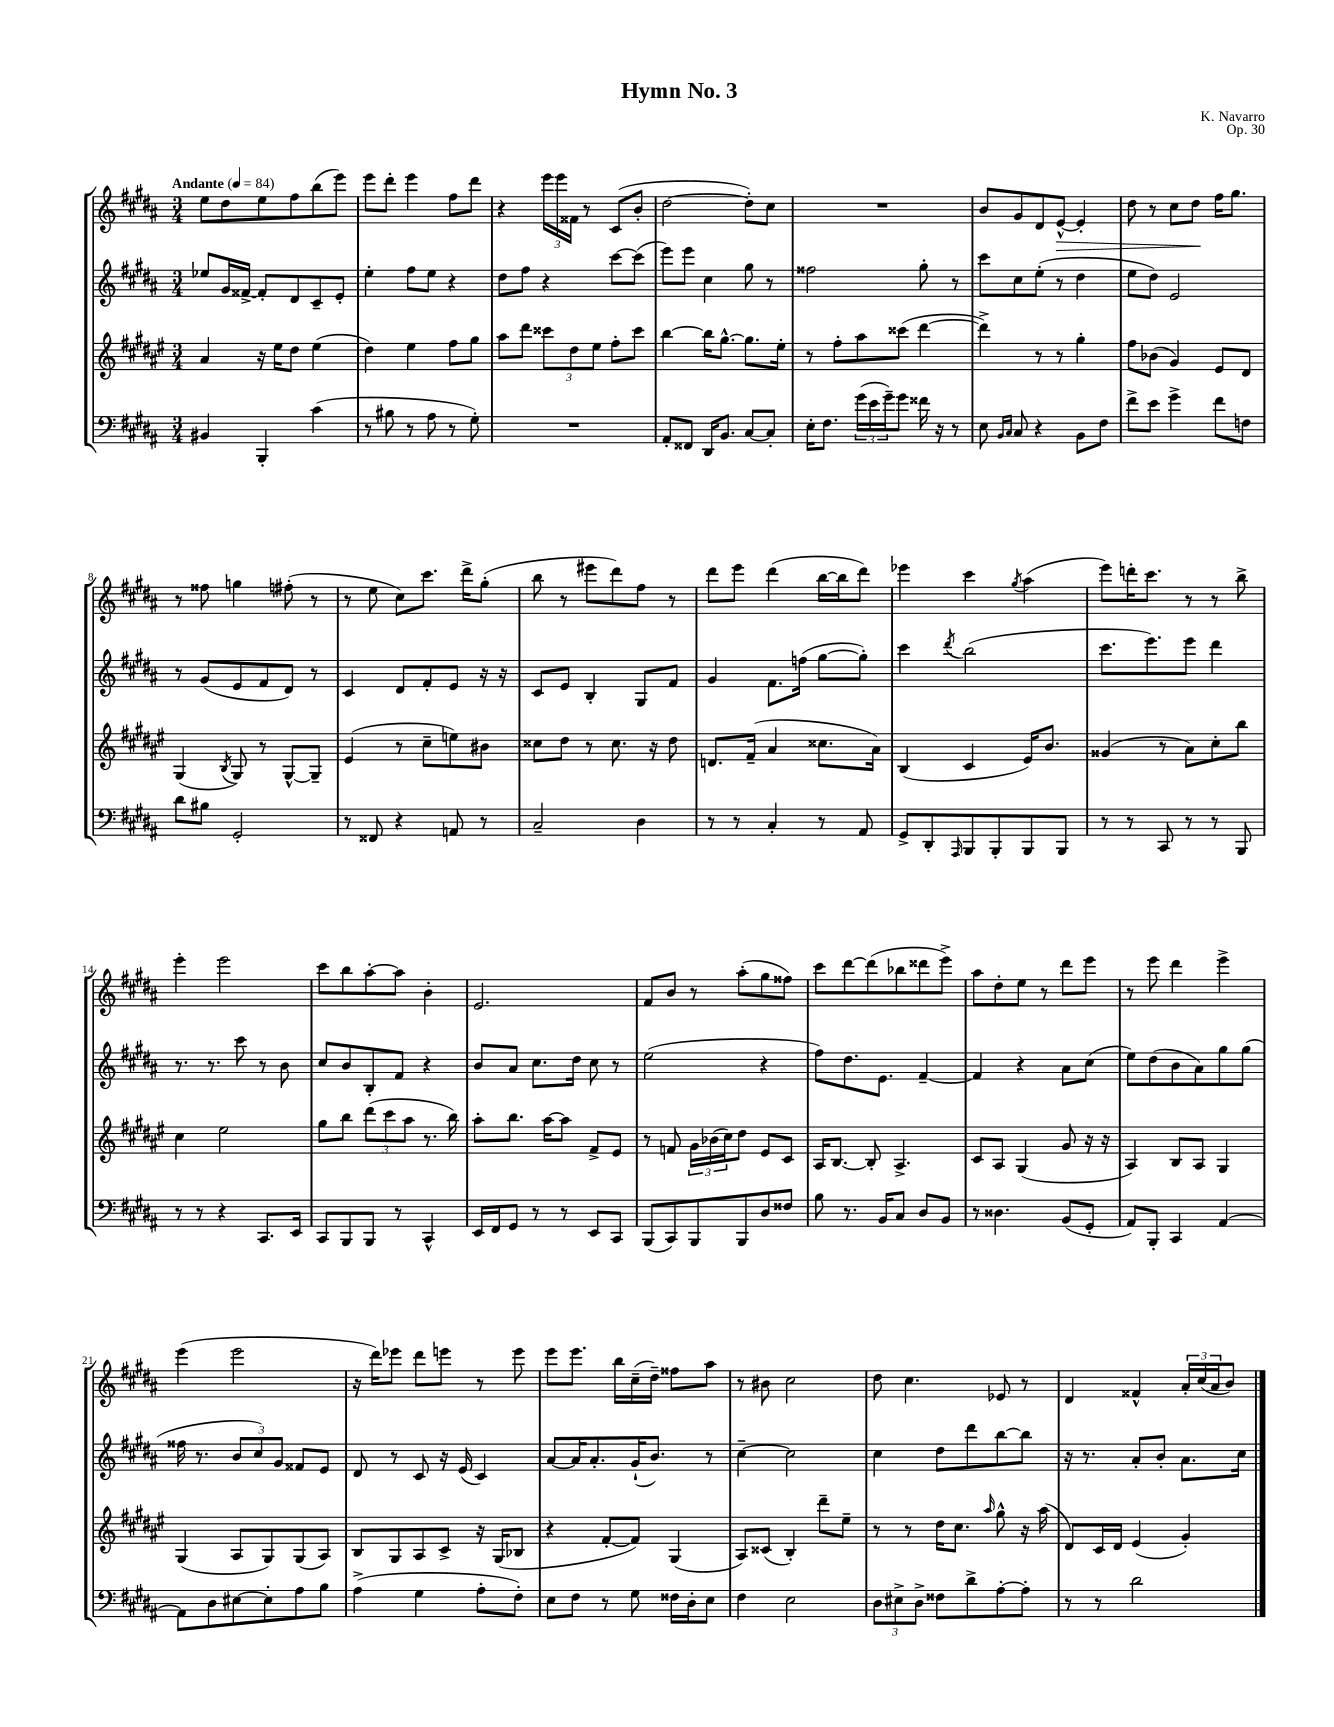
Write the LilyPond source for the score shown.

\header { title = "Hymn No. 3" composer = "K. Navarro" opus = "Op. 30" }
<<
\new StaffGroup <<
\new Staff = "s0" {
    \clef treble \key b \major \numericTimeSignature \time 3/4 \tempo "Andante" 4 = 84
    e''8 dis''8 e''8 fis''8 b''8( e'''8) |
    e'''8 dis'''8-. e'''4 fis''8 dis'''8 |
    r4 \tuplet 3/2 { e'''16 e'''16 fisis'16 } r8 cis'8( b'8-. |
    dis''2~ dis''8-.) cis''8 |
    R2. |
    b'8 gis'8 dis'8 e'8~-^\> e'4-. |
    dis''8 r8 cis''8 dis''8\! fis''16 gis''8. |
    r8 fisis''8 g''4 fis''8-.( r8 |
    r8 e''8 cis''8) cis'''8. dis'''16-> gis''8-.( |
    b''8 r8 eis'''8 dis'''8) fis''8 r8 |
    dis'''8 e'''8 dis'''4( b''16~ b''16 dis'''8) |
    ees'''4 cis'''4 \acciaccatura { gis''8 } ais''4( |
    e'''8) d'''16-. cis'''8. r8 r8 b''8-> |
    e'''4-. e'''2 |
    cis'''8 b''8 ais''8~-. ais''8 b'4-. |
    e'2. |
    fis'8 b'8 r8 ais''8-.( gis''8 fisis''8) |
    cis'''8 dis'''8~ dis'''8( bes''8 disis'''8 e'''8->) |
    ais''8 dis''8-. e''8 r8 dis'''8 e'''8 |
    r8 e'''8 dis'''4 e'''4-> |
    e'''4( e'''2 |
    r16 dis'''16) ees'''8 dis'''8 e'''8 r8 e'''8 |
    e'''8 e'''8. b''16 cis''16--( dis''16--) fisis''8 ais''8 |
    r8 bis'8 cis''2 |
    dis''8 cis''4. ees'8 r8 |
    dis'4 fisis'4-^ \tuplet 3/2 { ais'16-. cis''16( ais'16 } b'8) \bar "|." |
}
\new Staff = "s1" {
    \clef treble \key b \major \numericTimeSignature \time 3/4
    ees''8 gis'16 fisis'16~-> fisis'8-. dis'8 cis'8-- e'8-. |
    e''4-. fis''8 e''8 r4 |
    dis''8 fis''8 r4 cis'''8~ cis'''8( |
    e'''8) e'''8 cis''4 gis''8 r8 |
    fisis''2 gis''8-. r8 |
    cis'''8 cis''8 e''8-.( r8 dis''4 |
    e''8 dis''8) e'2 |
    r8 gis'8( e'8 fis'8 dis'8) r8 |
    cis'4 dis'8 fis'8-. e'8 r16 r16 |
    cis'8 e'8 b4-. gis8 fis'8 |
    gis'4 fis'8. f''16( gis''8~ gis''8-.) |
    cis'''4 \acciaccatura { dis'''8 } b''2( |
    cis'''8. e'''8.) e'''8 dis'''4 |
    r8. r8. cis'''8 r8 b'8 |
    cis''8 b'8 b8-. fis'8 r4 |
    b'8 ais'8 cis''8. dis''16 cis''8 r8 |
    e''2( r4 |
    fis''8) dis''8. e'8. fis'4~-- |
    fis'4 r4 ais'8 cis''8( |
    e''8) dis''8( b'8 ais'8) gis''8 gis''8( |
    fisis''16 r8. \tuplet 3/2 { b'8 cis''8) gis'8 } fisis'8 e'8 |
    dis'8 r8 cis'8 r16 e'16( cis'4) |
    ais'8~ ais'16 ais'8.-. gis'16-!( b'8.) r8 |
    cis''4~-- cis''2 |
    cis''4 dis''8 dis'''8 b''8~ b''8 |
    r16 r8. ais'8-. b'8-. ais'8. cis''16 \bar "|." |
}
\new Staff = "s2" {
    \clef treble \key fis \major \numericTimeSignature \time 3/4
    ais'4 r16 eis''16 dis''8 eis''4( |
    dis''4) eis''4 fis''8 gis''8 |
    ais''8 dis'''8 \tuplet 3/2 { cisis'''8 dis''8 eis''8 } fis''8-. cisis'''8 |
    b''4~ b''16 gis''8.~-^ gis''8. eis''16-. |
    r8 fis''8-. ais''8 cisis'''8( dis'''4~ |
    dis'''4->) r8 r8 gis''4-. |
    fis''8 bes'8( gis'4) eis'8 dis'8 |
    gis4( \acciaccatura { b8 } gis8) r8 gis8~-^ gis8-- |
    eis'4( r8 cis''8-- e''8) bis'8 |
    cisis''8 dis''8 r8 cisis''8. r16 dis''8 |
    d'8. fis'16--( ais'4 cisis''8. ais'16) |
    b4( cis'4 eis'16) b'8. |
    gisis'4( r8 ais'8) cis''8-. b''8 |
    cis''4 eis''2 |
    gis''8 b''8 \tuplet 3/2 { dis'''8( cis'''8 ais''8 } r8. b''16) |
    ais''8-. b''8. ais''16~ ais''8 fis'8-> eis'8 |
    r8 f'8 \tuplet 3/2 { gis'16 bes'16( cis''16) } dis''8 eis'8 cis'8 |
    ais16 b8.~ b8-. ais4.-> |
    cis'8 ais8 gis4( gis'8 r16 r16 |
    ais4) b8 ais8 gis4 |
    gis4( ais8 gis8) gis8( ais8) |
    b8 gis8 ais8 cis'8-> r16 gis16( bes8 |
    r4 fis'8~-. fis'8) gis4( |
    ais8) cisis'8( b4-.) dis'''8-- eis''8-- |
    r8 r8 dis''16 cis''8. \grace { ais''16 } gis''8-^ r16 ais''16( |
    dis'8) cis'16 dis'16 eis'4( gis'4-.) \bar "|." |
}
\new Staff = "s3" {
    \clef bass \key b \major \numericTimeSignature \time 3/4
    bis,4 b,,4-. cis'4( |
    r8 bis8 r8 ais8 r8 gis8-.) |
    R2. |
    ais,8-. fisis,8 dis,16 b,8. cis8~ cis8-. |
    e16-. fis8. \tuplet 3/2 { gis'16( e'16 gis'16--) } gis'8 fisis'16 r16 r8 |
    e8 \grace { b,16 cis16 } cis8 r4 b,8 fis8 |
    fis'8-> e'8 gis'4-> fis'8 f8 |
    dis'8 bis8 gis,2-. |
    r8 fisis,8 r4 a,8 r8 |
    cis2-- dis4 |
    r8 r8 cis4-. r8 ais,8 |
    gis,8-> dis,8-. \grace { ais,,16 } b,,8 b,,8-. b,,8 b,,8 |
    r8 r8 cis,8 r8 r8 b,,8 |
    r8 r8 r4 cis,8. e,16 |
    cis,8 b,,8 b,,8 r8 cis,4-^ |
    e,16 fis,16 gis,8 r8 r8 e,8 cis,8 |
    b,,8( cis,8) b,,8 b,,8 dis8 fisis8 |
    b8 r8. b,16 cis8 dis8 b,8 |
    r8 disis4. b,8( gis,8-. |
    ais,8) b,,8-. cis,4 ais,4~ |
    ais,8 dis8 eis8~ eis8-. ais8 b8 |
    ais4->( gis4 ais8-. fis8-.) |
    e8 fis8 r8 gis8 fisis16 dis16-. e8 |
    fis4 e2 |
    \tuplet 3/2 { dis8 eis8-> dis8-> } fisis8 dis'8-> ais8~-. ais8-. |
    r8 r8 dis'2 \bar "|." |
}
>>
>>
